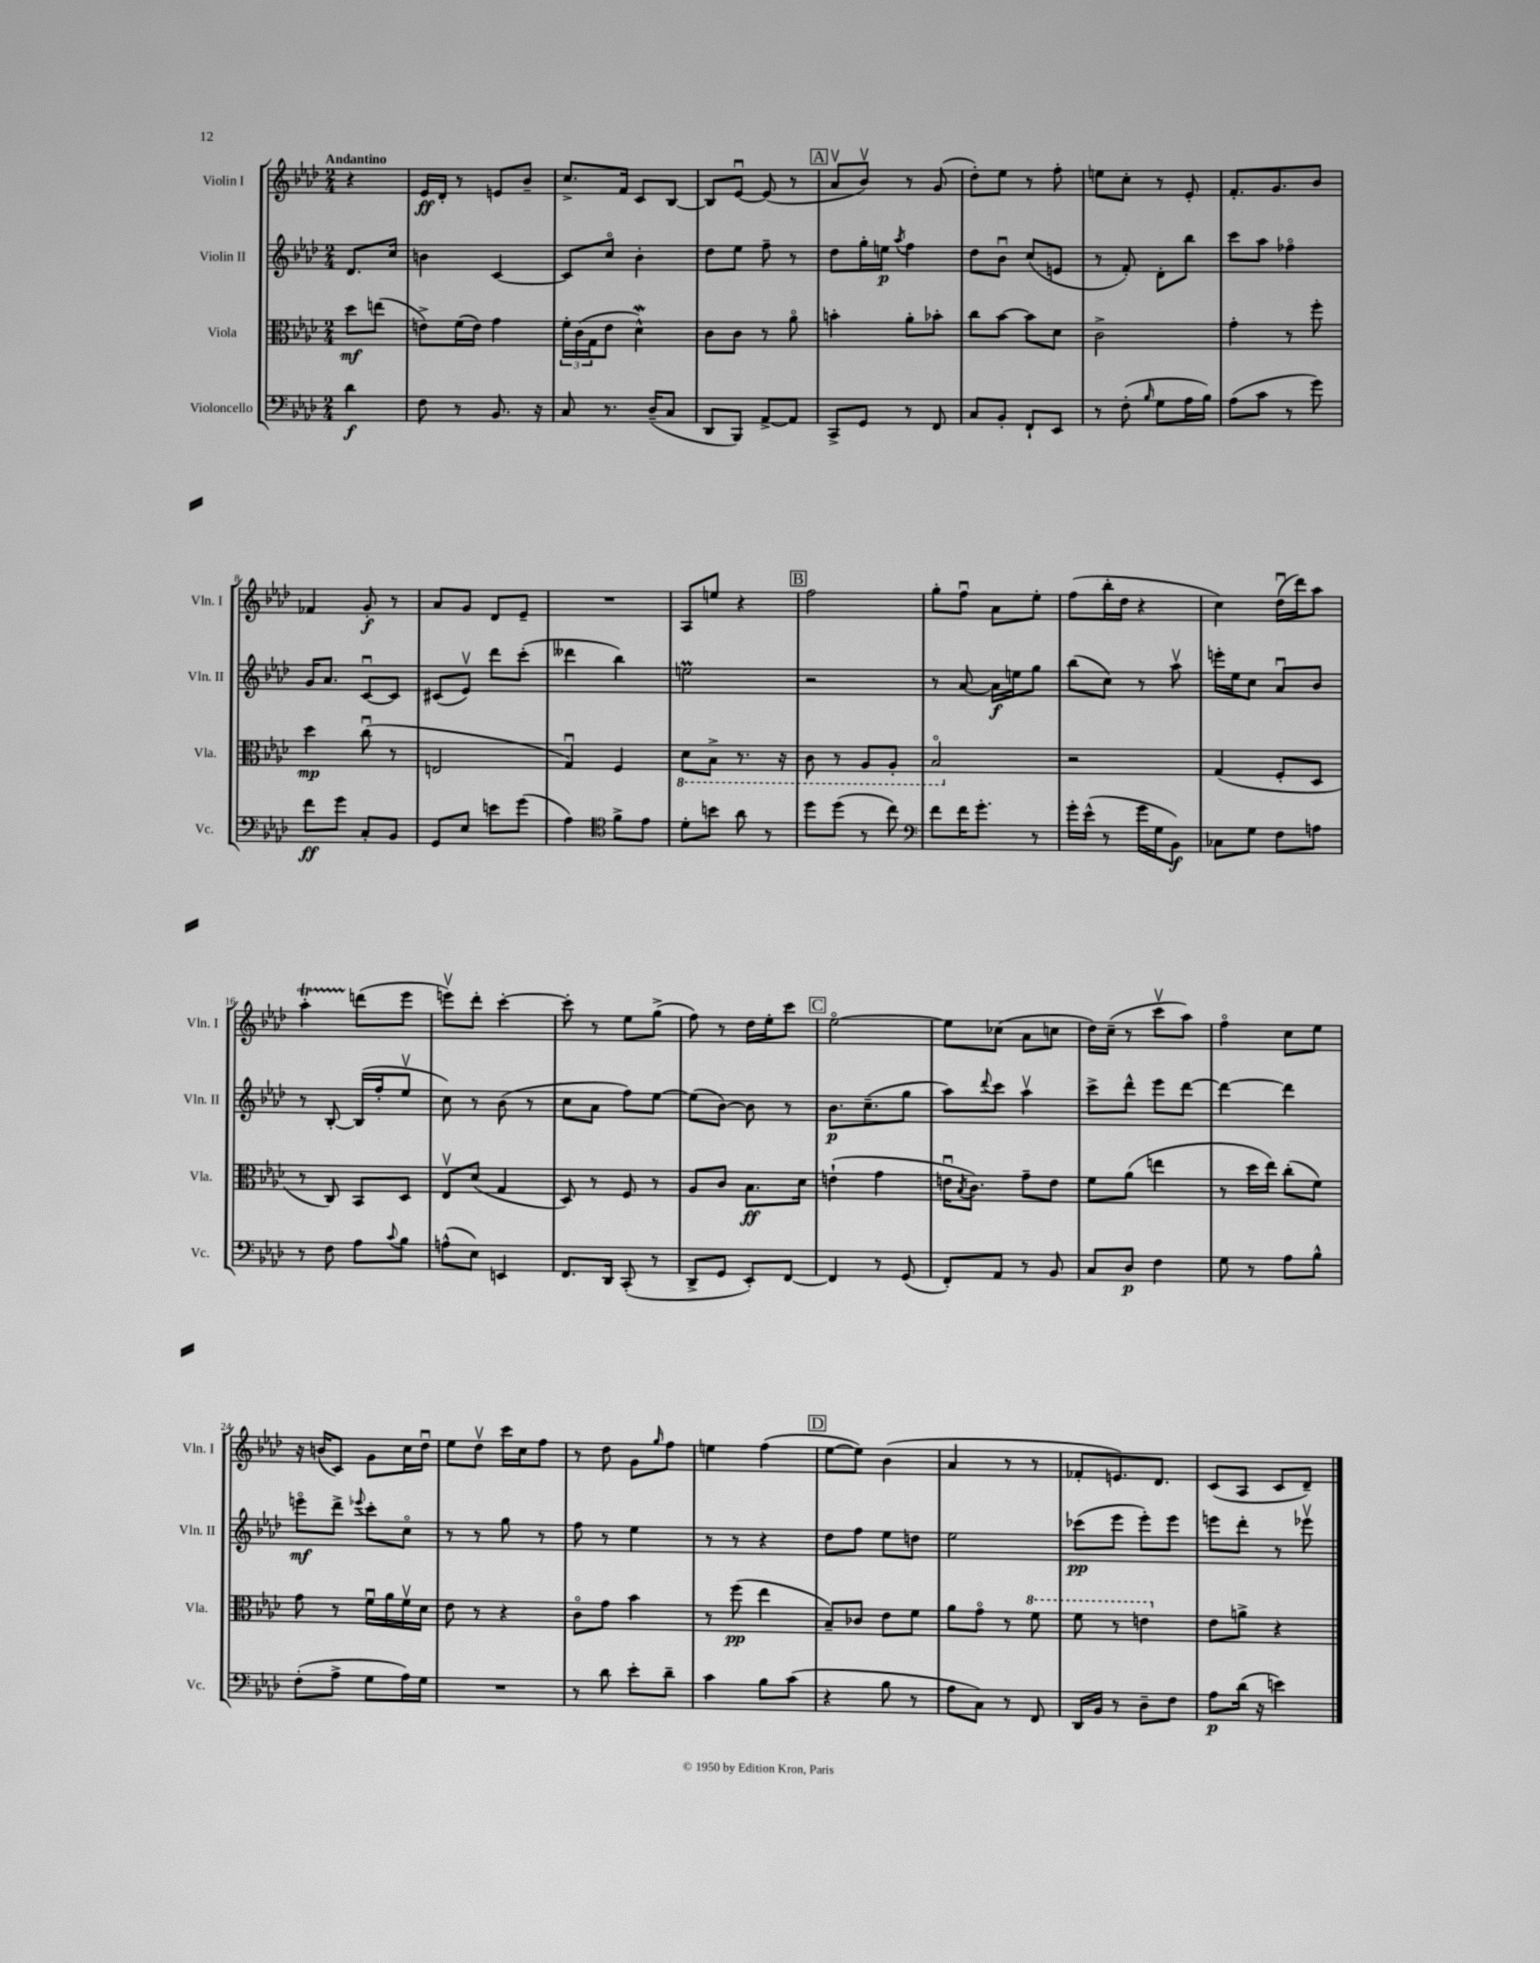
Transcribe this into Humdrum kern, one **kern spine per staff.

**kern	**dynam	**kern	**dynam	**kern	**dynam	**kern	**dynam
*part4	*part4	*part3	*part3	*part2	*part2	*part1	*part1
*staff4	*staff4	*staff3	*staff3	*staff2	*staff2	*staff1	*staff1
*I"Violoncello	*	*I"Viola	*	*I"Violin II	*	*I"Violin I	*
*I'Vc.	*	*I'Vla.	*	*I'Vln. II	*	*I'Vln. I	*
*clefF4	*	*clefC3	*	*clefG2	*	*clefG2	*
*k[b-e-a-d-]	*	*k[b-e-a-d-]	*	*k[b-e-a-d-]	*	*k[b-e-a-d-]	*
*M2/4	*	*M2/4	*	*M2/4	*	*M2/4	*
=	=	=	=	=	=	=	=
!	!	!	!	!	!	!LO:TX:a:B:t=Andantino	!
4d-\	f	8dd-\L	mf	8.d-/L	.	4r	.
.	.	(8een\J	.	.	.	.	.
.	.	.	.	16cc/Jk	.	.	.
=1	=1	=1	=1	=1	=1	=1	=1
8F\	.	8en^\L)	.	4bn\	.	16e-/LL	ff
.	.	.	.	.	.	16d-'/JJ	.
8r	.	(16f\L	.	.	.	8r	.
.	.	16e\JJ)	.	.	.	.	.
8.BB-/	.	4g\	.	[4c/	.	8en/L	.
.	.	.	.	.	.	8b-~/J	.
16r	.	.	.	.	.	.	.
=2	=2	=2	=2	=2	=2	=2	=2
8C/	.	24f'\LL	.	8c/L]	.	8.cc^/L	.
.	.	(24c\	.	.	.	.	.
.	.	24G\J	.	.	.	.	.
8.r	.	8e-\J	.	8cc/J	.	.	.
.	.	.	.	.	.	16f/Jk	.
.	.	4d-w^^\)	.	4b-'\	.	8c/L	.
(16D-~/KL	.	.	.	.	.	.	.
8C/J	.	.	.	.	.	[8B-/J	.
=3	=3	=3	=3	=3	=3	=3	=3
8DD-/L	.	8c\L	.	8dd-\L	.	8B-/L]	.
8BBB-/J)	.	8c\J	.	8ee-\J	.	[8e-u/J	.
[8AA-^/L	.	8r	.	8ff~\	.	(8e-/]	.
8AA-/J]	.	8a-\	.	8r	.	8r	.
!!LO:REH:place=s1:t=A
=4	=4	=4	=4	=4	=4	=4	=4
8CC^/L	.	4bn'\	.	8dd-\L	.	8a-v/L	.
8GG/J	.	.	.	16gg'\L	.	8b-v/J)	.
.	.	.	.	16een\JJ	p	.	.
.	.	.	.	8qaa-/	.	.	.
8r	.	8a-'\L	.	4ff\	.	8r	.
8FF/	.	8b-X'\J	.	.	.	(8g/	.
=5	=5	=5	=5	=5	=5	=5	=5
8C/L	.	8cc\L	.	8dd-\L	.	8dd-'\L)	.
8BB-'/J	.	[8b-\J	.	8b-u\J	.	8ee-\J	.
8FF`/L	.	8b-\L]	.	(8cc/L	.	8r	.
8EE-/J	.	8d-\J	.	8en/J	.	8ff'\	.
=6	=6	=6	=6	=6	=6	=6	=6
8r	.	2c^\	.	8r	.	8een\L	.
(8F'\	.	.	.	8f'/)	.	8cc'\J	.
16qqB-/	.	.	.	.	.	.	.
8G\L	.	.	.	8d-'\L	.	8r	.
16A-\L	.	.	.	8bb-\J	.	8e-'/	.
16B-\JJ)	.	.	.	.	.	.	.
=7	=7	=7	=7	=7	=7	=7	=7
(8A-\L	.	4g'\	.	8ccc\L	.	8.f'/L	.
8c\J	.	.	.	8aa-\J	.	.	.
.	.	.	.	.	.	8.g/	.
8r	.	8r	.	4ff-X\	.	.	.
8g\)	.	8ff'\	.	.	.	8b-/J	.
!!LO:LB:g=z
=8	=8	=8	=8	=8	=8	=8	=8
8f\L	ff	4dd-\	mp	16g/KL	.	4f-X/	.
.	.	.	.	8.a-/J	.	.	.
8g\J	.	.	.	.	.	.	.
8C'/L	.	(8ccu\	.	[8cu/L	.	8g'/	f
8BB-/J	.	8r	.	8c/J]	.	8r	.
=9	=9	=9	=9	=9	=9	=9	=9
8GG/L	.	2En/	.	(8c#X/L	.	8a-/L	.
8E-/J	.	.	.	8e-v/J)	.	8g/J	.
8en\L	.	.	.	8ddd-\L	.	8d-/L	.
(8g\J	.	.	.	(8ccc'\J	.	8e-~/J	.
=10	=10	=10	=10	=10	=10	=10	=10
4A-\)	.	4Gu/)	.	4ddd--X\	.	2r	.
*clefC4	*	*	*	*	*	*	*
8f^\L	.	4F/	.	4bb-\)	.	.	.
8e-\J	.	.	.	.	.	.	.
=11	=11	=11	=11	=11	=11	=11	=11
*	*	*8ba	*	*	*	*	*
8d-'\L	.	8D-\L	.	2eenm\	.	8A-/L	.
8bn\J	.	8BB-^\J	.	.	.	8een/J	.
8a-\	.	8.r	.	.	.	4r	.
8r	.	.	.	.	.	.	.
.	.	16r	.	.	.	.	.
!!LO:REH:place=s1:t=B
=12	=12	=12	=12	=12	=12	=12	=12
8dd-\L	.	8C\	.	2r	.	2ff\	.
(8dd-\J	.	8r	.	.	.	.	.
8r	.	8AA-/L	.	.	.	.	.
8cc\)	.	8AA-'/J	.	.	.	.	.
=13	=13	=13	=13	=13	=13	=13	=13
*clefF4	*	*	*	*	*	*	*
8f\L	.	2BB-/	.	8r	.	8gg'\L	.
16f\K	.	.	.	[8a-/	.	8ffu\J	.
8.g'\J	.	.	.	.	.	.	.
.	.	.	.	16a-\LL]	f	8a-\L	.
.	.	.	.	16een\J	.	.	.
8r	.	.	.	8gg\J	.	8ee-'\J	.
=14	=14	=14	=14	=14	=14	=14	=14
*	*	*X8ba	*	*	*	*	*
16g'\LL	.	2r	.	(8bb-\L	.	(8ff\L	.
(16e-^^\JJ	.	.	.	.	.	.	.
8r	.	.	.	8cc\J)	.	16bb-'\L	.
.	.	.	.	.	.	16dd-\JJ	.
16g\LL	.	.	.	8r	.	4r	.
16G\J	.	.	.	.	.	.	.
8BB-\J)	f	.	.	8aa-v\	.	.	.
=15	=15	=15	=15	=15	=15	=15	=15
8C-X\L	.	(4G/	.	16eeen'\LL	.	4cc\)	.
.	.	.	.	16ee-\J	.	.	.
8G\J	.	.	.	8cc\J	.	.	.
8F\L	.	8F'/L	.	8a-u/L	.	(16dd-u\LL	.
.	.	.	.	.	.	16ddd-\J)	.
8An\J	.	8D-/J	.	8b-/J	.	8aa-\J	.
!!LO:LB:g=z
=16	=16	=16	=16	=16	=16	=16	=16
8r	.	8r	.	8r	.	4aa-T'\	.
8F\	.	8C/)	.	[8B-'/	.	.	.
8A-\L	.	8BB-/L	.	(16B-/LL]	.	(8dddn\L	.
.	.	.	.	16ff'/J	.	.	.
8qqc/	.	.	.	.	.	.	.
8B-\J	.	8D-/J	.	8ee-v/J	.	8eee-\J	.
=17	=17	=17	=17	=17	=17	=17	=17
(8An^^\L	.	8E-v/L	.	8cc\)	.	8eeenv\L)	.
8E-\J)	.	(8d-/J	.	8r	.	8ddd-'\J	.
4EEn/	.	4G/	.	(8b-\	.	[4ccc'\	.
.	.	.	.	8r	.	.	.
=18	=18	=18	=18	=18	=18	=18	=18
8.FF/L	.	8D-/)	.	8cc\L	.	8ccc'\]	.
.	.	8r	.	8a-\J	.	8r	.
16DD-/Jk	.	.	.	.	.	.	.
(8CC'/	.	8F/	.	8ff\L)	.	8ee-\L	.
8r	.	8r	.	[8ee-\J	.	(8gg^\J	.
=19	=19	=19	=19	=19	=19	=19	=19
8DD-^/L	.	8A-/L	.	(8ee-\L]	.	8ff\)	.
8GG/J	.	8c/J	.	[8b-\J)	.	8r	.
8EE-'/L)	.	8.B-\L	ff	8b-\]	.	16dd-\LL	.
.	.	.	.	.	.	16ee-'\J	.
[8FF/J	.	.	.	8r	.	8ccc\J	.
.	.	16d-\Jk	.	.	.	.	.
!!LO:REH:place=s1:t=C
=20	=20	=20	=20	=20	=20	=20	=20
4FF/]	.	(4en`\	.	8.b-\L	p	[2ee-\	.
.	.	.	.	(8.cc~\	.	.	.
8r	.	4g\	.	.	.	.	.
(8GG/	.	.	.	8gg\J	.	.	.
=21	=21	=21	=21	=21	=21	=21	=21
8FF'/L)	.	16enu\KL	.	8aa-\L)	.	8ee-\L]	.
.	.	8qB-/	.	.	.	.	.
.	.	8.c\J)	.	.	.	.	.
.	.	.	.	8qqddd-/	.	.	.
8AA-/J	.	.	.	8ccc\J	.	(8cc-X\J	.
8r	.	8g~\L	.	4aa-v\	.	8a-\L	.
8BB-/	.	8e\J	.	.	.	8ccn\J	.
=22	=22	=22	=22	=22	=22	=22	=22
8C/L	.	8f\L	.	8ccc^\L	.	16dd-\LL)	.
.	.	.	.	.	.	(16cc~\JJ	.
8D-/J	p	(8a-\J	.	8ddd-^^\J	.	8r	.
4F\	.	4een\	.	8eee-\L	.	8cccv\L	.
.	.	.	.	[8ddd-\J	.	8aa-\J)	.
=23	=23	=23	=23	=23	=23	=23	=23
8G\	.	8r	.	4ddd-\_	.	4ff\	.
8r	.	16dd-\LL	.	.	.	.	.
.	.	16ee-\JJ)	.	.	.	.	.
8A-\L	.	(8cc'\L	.	4ddd-\]	.	8cc\L	.
8B-^^\J	.	8f\J)	.	.	.	8ee-\J	.
!!LO:LB:g=z
=24	=24	=24	=24	=24	=24	=24	=24
(8F'\L	.	8g\	.	8eeen\L	mf	16r	.
.	.	.	.	.	.	(16bn/KL	.
8A-^\J	.	8r	.	8ddd-^\J	.	8c/J)	.
.	.	.	.	8qqeee-X/	.	.	.
8G\L	.	16fu\LL	.	8ccc'\L	.	8g\L	.
.	.	16a-\	.	.	.	.	.
16A-\L)	.	16fv\	.	8cc\J	.	16cc\L	.
16G\JJ	.	16d-\JJ	.	.	.	16dd-u\JJ	.
=25	=25	=25	=25	=25	=25	=25	=25
2r	.	8e-\	.	8r	.	8ee-\L	.
.	.	8r	.	8r	.	8dd-v\J	.
.	.	4r	.	8gg\	.	16ccc\LL	.
.	.	.	.	.	.	16cc\J	.
.	.	.	.	8r	.	8ff\J	.
=26	=26	=26	=26	=26	=26	=26	=26
8r	.	8c\L	.	8ff\	.	8r	.
8d-\	.	8g\J	.	8r	.	8dd-\	.
8e-'\L	.	4b-\	.	4ee-\	.	8g\L	.
.	.	.	.	.	.	16qqgg/	.
8d-~\J	.	.	.	.	.	8ff\J	.
=27	=27	=27	=27	=27	=27	=27	=27
4c\	.	8r	.	8r	.	4een\	.
.	.	(8ff\	pp	8r	.	.	.
8B-\L	.	4ee-\	.	4r	.	(4ff\	.
(8c\J	.	.	.	.	.	.	.
!!LO:REH:place=s1:t=D
=28	=28	=28	=28	=28	=28	=28	=28
4r	.	8B-~/L)	.	8dd-\L	.	[8ee-\L	.
.	.	8c-X/J	.	8ff\J	.	8ee-\J])	.
8B-\	.	8e-\L	.	8ee-\L	.	(4b-\	.
8r	.	8f\J	.	8ddn\J	.	.	.
=29	=29	=29	=29	=29	=29	=29	=29
8A-\L	.	8a-\L	.	2ee-\	.	4a-/	.
8C\J)	.	8g\J	.	.	.	.	.
8r	.	8r	.	.	.	8r	.
*	*	*8va	*	*	*	*	*
8FF/	.	8ff\	.	.	.	8r	.
=30	=30	=30	=30	=30	=30	=30	=30
16DD-/LL	.	8ff\	.	(8ccc-X\L	pp	8f-X'/L	.
16BB-/JJ	.	.	.	.	.	.	.
8r	.	8r	.	8eee-\J	.	8.en/)	.
8D-~\L	.	4een\	.	8eee-'\L)	.	.	.
.	.	.	.	.	.	8.d-/J	.
8F\J	.	.	.	8eee-\J	.	.	.
=31	=31	=31	=31	=31	=31	=31	=31
*	*	*X8va	*	*	*	*	*
8A-\L	p	8e-\L	.	8eeen\L	.	(8c/L	.
(16d-\Jk	.	8an^\J	.	8ddd-'\J	.	8A-/J	.
16r	.	.	.	.	.	.	.
4en\)	.	4r	.	8r	.	8c/L	.
.	.	.	.	8eee-Xv\	.	8d-~/J)	.
==	==	==	==	==	==	==	==
*-	*-	*-	*-	*-	*-	*-	*-
